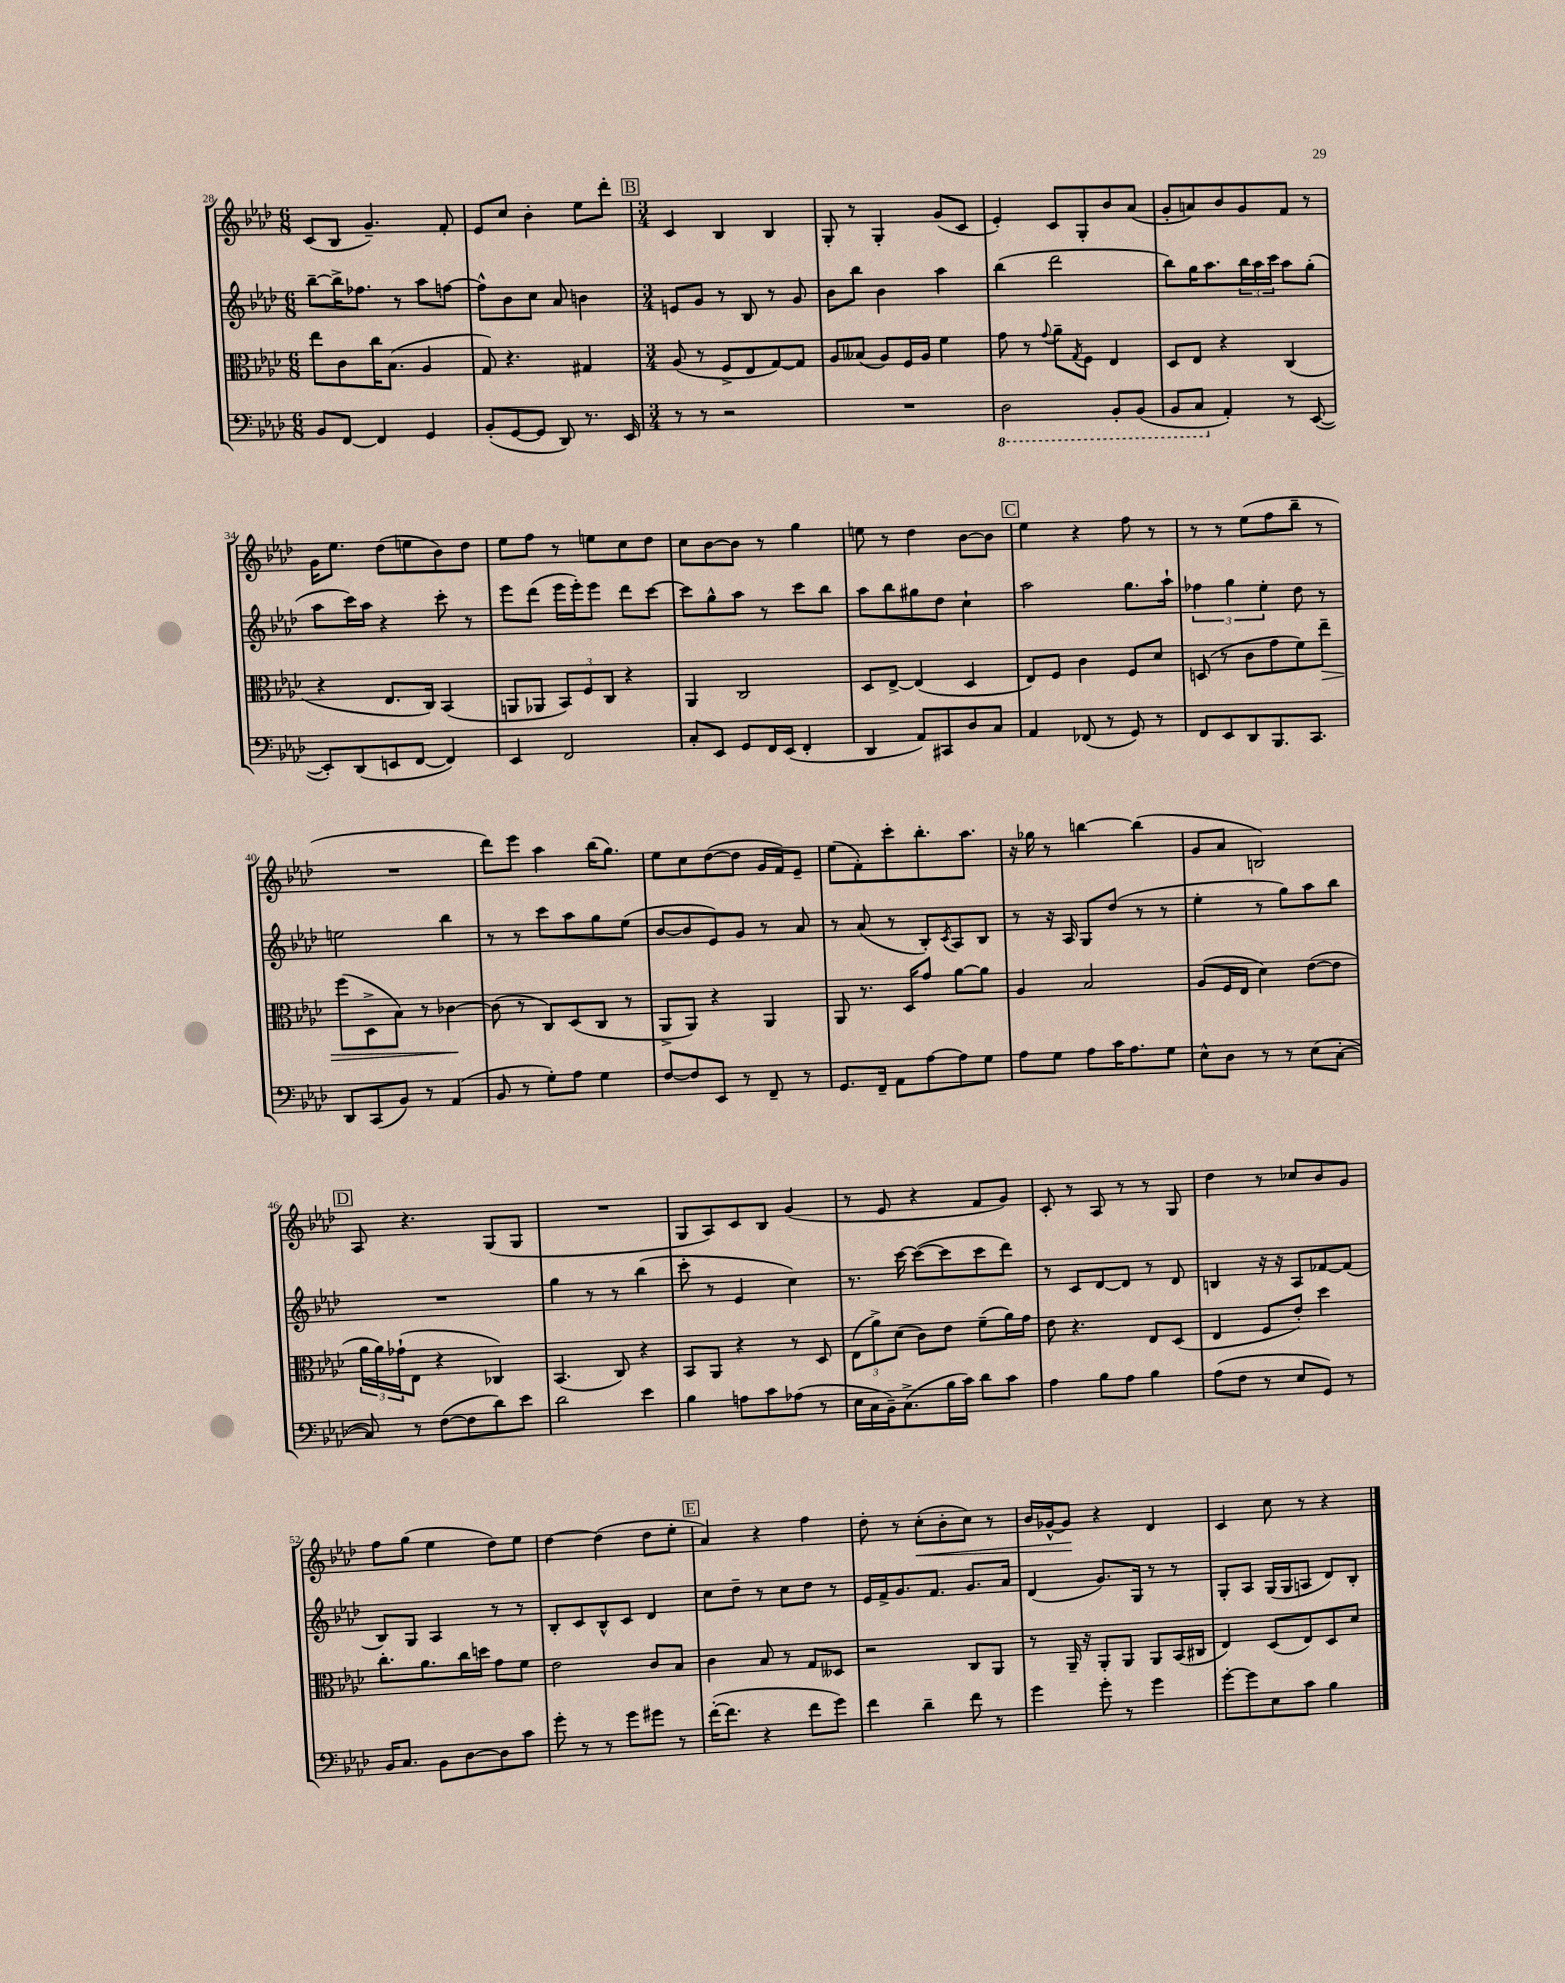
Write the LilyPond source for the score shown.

<<
\new StaffGroup <<
\new Staff = "s0" {
    \clef treble \key aes \major \numericTimeSignature \time 6/8
    c'8( bes8 g'4.--) f'8-. |
    ees'8 c''8 bes'4-. ees''8 des'''8-. |
    \mark \markup { \box "B" } \numericTimeSignature \time 3/4 c'4 bes4 bes4 |
    g8-. r8 g4-. g'8( c'8 |
    ees'4-.) c'8 g8-. bes'8 aes'8( |
    g'8-. a'8) bes'8 g'8 f'8 r8 |
    g'16 ees''8. des''8( e''8 bes'8) des''8 |
    ees''8 f''8 r8 e''8 c''8 des''8 |
    c''8 bes'8~ bes'8 r8 g''4 |
    e''8 r8 des''4 bes'8~ bes'8 |
    \mark \markup { \box "C" } ees''4 r4 f''8 r8 |
    r8 r8 ees''8( f''8 bes''8-- r8 |
    R2. |
    des'''8) ees'''8 aes''4 bes''16( g''8.) |
    ees''8 c''8 des''8~( des''8 g'16 f'16) ees'8-- |
    ees''8( f'8-.) c'''8-. bes''8.-. aes''8. |
    r16 ges''16 r8 b''4~ b''4( |
    g'8 aes'8 b2) |
    \mark \markup { \box "D" } aes8 r4. g8( g8 |
    R2. |
    g8 aes8) c'8 bes8 g'4( |
    r8 ees'8 r4 f'8 g'8) |
    c'8-. r8 aes8 r8 r8 g8 |
    des''4 r8 ces''8 bes'8 g'8 |
    f''8 g''8( ees''4 des''8) ees''8 |
    des''4~ des''4( des''8 ees''8-. |
    \mark \markup { \box "E" } aes'4) r4 f''4 |
    des''8-. r8 c''8-.\<( bes'8-. c''8) r8 |
    bes'16 ges'16~-^ ges'8\! r4 des'4 |
    c'4 c''8 r8 r4 \bar "|." |
}
\new Staff = "s1" {
    \clef treble \key aes \major \numericTimeSignature \time 6/8
    bes''8~-- bes''16-> fes''8. r8 aes''8 f''8~ |
    f''8-^ bes'8 c''8 aes'8 b'4 |
    \mark \markup { \box "B" } \numericTimeSignature \time 3/4 e'8 g'8 r8 bes8 r8 g'8 |
    bes'8 bes''8 bes'4 aes''4 |
    bes''4( des'''2 |
    bes''8) g''16 aes''8. \tuplet 3/2 { bes''16 aes''16 c'''16 } aes''8 g''8-.( |
    aes''8 c'''16) aes''16 r4 c'''8-. r8 |
    ees'''8 des'''8( ees'''16 ees'''16-.) ees'''8 des'''8 c'''8~ |
    c'''8 g''8-^ aes''8 r8 c'''8 bes''8 |
    aes''8 bes''8 gis''8 des''8 c''4-! |
    \mark \markup { \box "C" } aes''2 g''8. aes''16-! |
    \tuplet 3/2 { fes''4 g''4 ees''4-. } des''8 r8 |
    e''2 bes''4 |
    r8 r8 c'''8 aes''8 g''8 ees''8( |
    bes'8~ bes'8 ees'8) g'8 r8 aes'8 |
    r8 aes'8( r8 bes8-.) \acciaccatura { c'8 } aes8 bes8 |
    r8 r16 aes16 g8 des''8( r8 r8 |
    ees''4-. r8 g''8) aes''8 bes''8 |
    \mark \markup { \box "D" } R2. |
    g''4 r8 r8 bes''4( |
    c'''8-. r8 ees'4 c''4) |
    r8. c'''16~ c'''8~( c'''8 c'''8 des'''8) |
    r8 c'8 des'8~ des'8 r8 des'8 |
    b4 r16 r16 aes8 fes'8~ fes'8( |
    bes8) g8 aes4 r8 r8 |
    bes8-. c'8 bes8-^ c'8 des'4 |
    \mark \markup { \box "E" } c''8 des''8-- r8 c''8 des''8 r8 |
    ees'16 f'16-> g'8. f'8. g'8. aes'16 |
    des'4( g'8.) g16 r8 r8 |
    g8-. aes8 g16( g16 a8 des'8) bes8-. \bar "|." |
}
\new Staff = "s2" {
    \clef alto \key aes \major \numericTimeSignature \time 6/8
    ees''8 c'8 c''16 bes8.( aes4 |
    g8) r4. gis4 |
    \mark \markup { \box "B" } \numericTimeSignature \time 3/4 aes8( r8 f8-> ees8 g8~) g8 |
    aes8 beses8( aes8) f16 aes16 f'4 |
    g'8 r8 \appoggiatura { g'8 } aes'8-- \acciaccatura { g8 } f8 ees4 |
    des8 ees8 r4 c4( |
    r4 ees8. c16) bes,4( |
    a,8 aes,8 \tuplet 3/2 { bes,8) f8 c8 } r4 |
    aes,4 c2 |
    des8 ees8~-> ees4( des4 |
    \mark \markup { \box "C" } ees8) f8 c'4 f8 des'8 |
    d8( r8 c'8 g'8 f'8) ees''8--\> |
    f''8( des8-> bes8) r8 ces'4~\! |
    ces'8( r8 c8) des8( c8 r8 |
    aes,8-> aes,8) r4 aes,4 |
    aes,8 r8. des16 g'8 aes'8~ aes'8 |
    aes4 bes2 |
    aes8( f16 ees16 des'4) ees'8~( ees'8 |
    \mark \markup { \box "D" } \tuplet 3/2 { aes'16 aes'16) ges'16-!( } ees8 r4 ces4) |
    bes,4.( c8) r4 |
    bes,8 aes,8 r4 r8 des8 |
    \tuplet 3/2 { ees8( aes'8->) des'8( } c'8) ees'8 f'8--( aes'16) g'16 |
    ees'8 r4. ees8 des8( |
    ees4 f8 ees'8-.) des''4 |
    c''8.-. aes'8. c''16 d''16 g'8 f'8 |
    ees'2 c'8 bes8 |
    \mark \markup { \box "E" } c'4 bes8 r8 g8 deses8 |
    r2 c8 aes,8 |
    r8 aes,16-- r16 aes,8-. aes,8 aes,8 bes,16( cis16 |
    ees4) des8( ees8) des8 des'8 \bar "|." |
}
\new Staff = "s3" {
    \clef bass \key aes \major \numericTimeSignature \time 6/8
    bes,8 f,8~ f,4 g,4 |
    bes,8-.( g,8~ g,8 des,8) r8. ees,16 |
    \mark \markup { \box "B" } \numericTimeSignature \time 3/4 r8 r8 r2 |
    R2. |
    \ottava #-1 des,2 bes,,8-. bes,,8( |
    bes,,8 c,8 \ottava #0 aes,4-.) r8 ees,8~( |
    ees,8-.) des,8( e,8 f,8~ f,4) |
    ees,4 f,2 |
    c8-. ees,8 g,8 f,16 ees,16( f,4-. |
    des,4 aes,8) cis,8 des8 c8 |
    \mark \markup { \box "C" } aes,4 fes,8( r8 g,8) r8 |
    f,8 ees,8 des,8 bes,,8. c,8. |
    des,8 c,8( bes,8) r8 aes,4( |
    bes,8 r8 g8-.) aes8 g4 |
    f8~ f8 ees,8 r8 f,8-- r8 |
    g,8. f,16-- aes,8 aes8~ aes8 g8 |
    aes8 g8 aes8 c'16 aes8. g8 |
    ees8-^ des8 r8 r8 ees8( c8~-. |
    \mark \markup { \box "D" } c8) r8 f8~( f8 des'8) ees'8 |
    des'2 ees'4 |
    bes4 a8 c'8 aes8( r8 |
    ees16 c16 bes,16--) c8.->( bes16 c'16) des'8 c'8 |
    aes4 bes8 aes8 bes4 |
    aes8( f8 r8 ees8 g,8) r8 |
    bes,16 c8. bes,8 des8~ des8 c'8 |
    g'8-. r8 r8 g'8 gis'8 r8 |
    \mark \markup { \box "E" } f'16~-.( f'8. r4 f'8 g'8) |
    f'4 des'4-- f'8 r8 |
    g'4 g'8-. r8 g'4 |
    g'8~-. g'8 ees8 c'8 bes4 \bar "|." |
}
>>
>>
\layout { \context { \Score currentBarNumber = #28 } }
